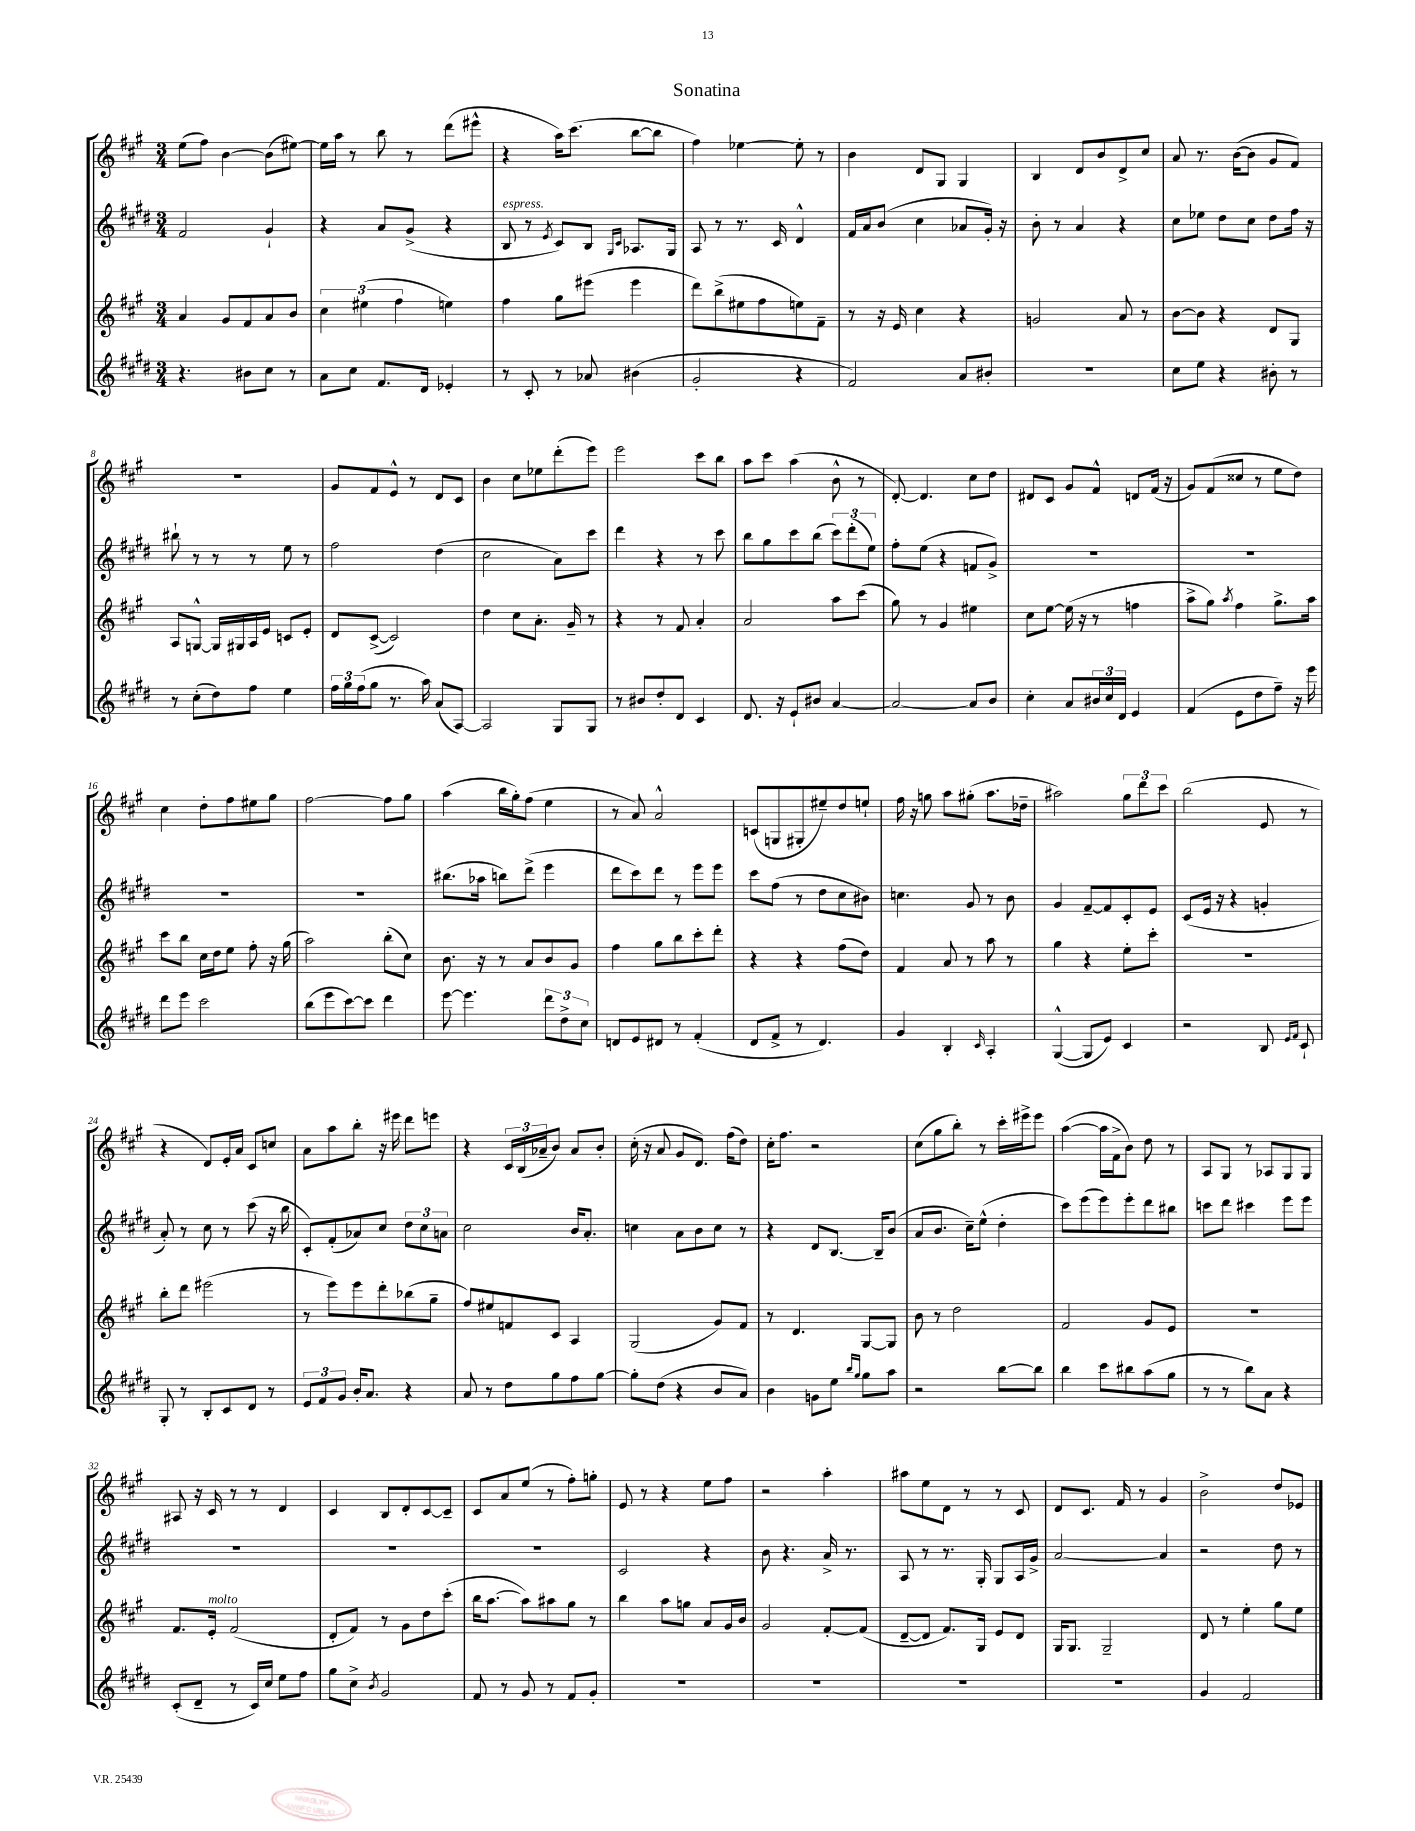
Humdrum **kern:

**kern	**kern	**kern	**kern
*part4	*part3	*part2	*part1
*staff4	*staff3	*staff2	*staff1
*clefG2	*clefG2	*clefG2	*clefG2
*k[f#c#g#d#]	*k[f#c#g#]	*k[f#c#g#d#]	*k[f#c#g#]
*M3/4	*M3/4	*M3/4	*M3/4
=1	=1	=1	=1
4.r	4a/	2f#/	(8ee\L
.	.	.	8ff#\J)
.	8g#/L	.	[4b\
8b#X\L	8f#/	.	.
8cc#\J	8a/	4g#`/	(8b\L]
8r	8b/J	.	[8ee#X\J)
=2	=2	=2	=2
8a\L	6cc#\	4r	16ee#\LL]
.	.	.	16aa\JJ
8cc#\J	.	.	8r
.	(6ee#X\	.	.
8.f#/L	.	8a/L	8bb\
.	6ff#\	.	.
.	.	(8g#^/J	8r
16d#/Jk	.	.	.
4e-X'/	4een\)	4r	(8ddd\L
.	.	.	8eee#X^^\J
=3	=3	=3	=3
!	!	!LO:TX:a:i:t=espress.	!
8r	4ff#\	8B/	4r
8c#'/	.	8r	.
.	.	8qe/	.
8r	8gg#\L	8c#/L)	16aa\KL)
.	.	.	(8.ccc#\J
8a-X/	(8eee#X\J	8B/J	.
.	.	16qqG#/LL	.
.	.	16qqc#/JJ	.
(4b#X\	4eee#\	8.A-X/L	[8bb\L
.	.	.	8bb\J]
.	.	16G#/Jk	.
=4	=4	=4	=4
2g#'/	8ddd\L)	8A/	4ff#\)
.	(8bb^\	8r	.
.	8ee#X\	8.r	[4ee-X\
.	8ff#\	.	.
.	.	16c#/	.
4r	8een\)	4d#^^/	8ee-'\]
.	8f#~\J	.	8r
=5	=5	=5	=5
2f#/)	8r	16f#/LL	4b\
.	.	16a/J	.
.	16r	(8b/J	.
.	16e/	.	.
.	4cc#\	4cc#\	8d/L
.	.	.	8G#/J
8a/L	4r	8a-X/L	4G#/
8b#X'/J	.	16g#'/Jk)	.
.	.	16r	.
=6	=6	=6	=6
2.r	2gn/	8b'\	4B/
.	.	8r	.
.	.	4a/	8d/L
.	.	.	8b/
.	8a/	4r	8d^/
.	8r	.	8cc#/J
=7	=7	=7	=7
8cc#\L	[8b\L	8cc#\L	8a/
8ee\J	8b\J]	8ee-X\J	8.r
4r	4r	8dd#\L	.
.	.	.	([16b\KL
.	.	8cc#\J	8b\J]
8b#X'\	8d/L	8dd#\L	8g#/L
8r	8G#/J	16ff#\Jk	8f#/J)
.	.	16r	.
!!LO:LB:g=z
=8	=8	=8	=8
8r	8A/L	8bb#X`\	2.r
(8cc#'\L	[8Gn^^/J	8r	.
8dd#\)	16G/LL]	8r	.
.	16G#X/	.	.
8ff#\J	16A/	8r	.
.	16e/JJ	.	.
4ee\	8cn/L	8ee\	.
.	8e'/J	8r	.
=9	=9	=9	=9
24ff#\LL	8d/L	2ff#\	8g#/L
24gg#\	.	.	.
(24ff#\J	.	.	.
8gg#\J	([8c#^/J	.	8f#/
8.r	2c#/])	.	8e^^/J
.	.	.	8r
16aa\)	.	.	.
(8a/L	.	(4dd#\	8d/L
[8A/J)	.	.	8c#/J
=10	=10	=10	=10
2A/]	4dd\	2cc#\	4b\
.	8cc#\L	.	8cc#\L
.	8.a'\J	.	8ee-X\
8G#/L	.	8a\L)	(8ddd'\
.	16g#~/	.	.
8G#/J	8r	8ccc#\J	8eee\J)
=11	=11	=11	=11
8r	4r	4ddd#\	2eee\
8b#X/L	.	.	.
8dd#'/	8r	4r	.
8d#/J	8f#/	.	.
4c#/	4a'/	8r	8ccc#\L
.	.	8ccc#\	8bb\J
=12	=12	=12	=12
8.d#/	2a/	8bb\L	8aa\L
.	.	8gg#\	8ccc#\J
16r	.	.	.
8e`/L	.	8ccc#\	(4aa\
8b#X/J	.	(8bb\J	.
[4a/	8aa\L	12ccc#\L)	8b^^\
.	.	(12ddd#'\	.
.	(8ccc#\J	.	8r
.	.	12ee\J)	.
=13	=13	=13	=13
2a/_	8gg#\)	8ff#'\L	[8d'/)
.	8r	(8ee\J	4.d/]
.	4g#/	4r	.
8a/L]	4ee#X\	8fn/L	8cc#\L
8b/J	.	8g#^/J)	8dd\J
=14	=14	=14	=14
4cc#'\	8cc#\L	2.r	8d#X/L
.	[8ee\J	.	8c#/J
8a/L	(16ee\]	.	8g#/L
.	16r	.	.
24b#X/L	8r	.	8f#^^/J
24cc#/	.	.	.
24d#/JJ	.	.	.
4e/	4ffn\	.	8dn/L
.	.	.	(16f#/Jk
.	.	.	16r
=15	=15	=15	=15
(4f#/	8aa^\L	2.r	8g#/L)
.	8gg#\J)	.	(8f#/
.	8qaa/	.	.
8e\L	4ff#\	.	8cc##X/J
8dd#\	.	.	8r
8ff#~\J)	8.gg#^\L	.	8ee\L
16r	.	.	8dd\J)
16eee\	16aa\Jk	.	.
!!LO:LB:g=z
=16	=16	=16	=16
8ddd#\L	8ccc#\L	2.r	4cc#\
8eee\J	8bb\J	.	.
2ccc#\	16cc#\LL	.	8dd'\L
.	16dd\J	.	.
.	8ee\J	.	8ff#\
.	8ff#'\	.	8ee#X\
.	16r	.	8gg#\J
.	(16gg#\	.	.
=17	=17	=17	=17
(8bb\L	2aa\)	2.r	[2ff#\
8eee\	.	.	.
[8ccc#\)	.	.	.
8ccc#\J]	.	.	.
4ddd#\	(8bb'\L	.	8ff#\L]
.	8cc#\J)	.	8gg#\J
=18	=18	=18	=18
[8eee\	8.b\	(8.bb#X\L	(4aa\
4.eee\]	.	.	.
.	16r	16aa-X\Jk	.
.	8r	8bbn\L)	16bb\LL
.	.	.	16gg#'\J)
.	8a/L	(8ddd#^\J	(8ff#\J
12ddd#\L	8b/	4eee\	4ee\
12dd#^\	.	.	.
.	8g#/J	.	.
12cc#\J	.	.	.
=19	=19	=19	=19
8dn/L	4ff#\	8ddd#\L	8r
8e/	.	8ccc#\)	8a/)
8d#X/J	8gg#\L	8ddd#\J	2a^^/
8r	8bb\	8r	.
(4f#'/	8ccc#'\	8eee\L	.
.	8ddd'\J	8eee\J	.
=20	=20	=20	=20
8d#/L	4r	8ccc#\L	(8cn/L
8f#^/J	.	(8ff#\J	8Gn/
8r	4r	8r	8G#X'/
4.d#/)	.	8dd#\L	8ee#X~/)
.	(8ff#\L	8cc#\	8dd/
.	8dd\J)	8b#X\J)	8een`/J
=21	=21	=21	=21
4g#/	4f#/	4.ccn\	16ff#\
.	.	.	16r
.	.	.	8ggn\
4B'/	8a/	.	8aa\L
.	8r	8g#/	(8gg#X'\J
16qqc#/	.	.	.
4A'/	8aa\	8r	8.aa\L
.	8r	8b\	.
.	.	.	16dd-X~\Jk
=22	=22	=22	=22
([4G#^^/	4gg#\	4g#/	2aa#X\)
8G#/L]	4r	[8f#~/L	.
8e/J)	.	8f#/]	.
4c#/	8ee'\L	8c#'/	12gg#\L
.	.	.	12ddd\
.	8ccc#'\J	8e/J	.
.	.	.	12ccc#\J
=23	=23	=23	=23
2r	2.r	(8c#/L	(2bb\
.	.	16e/Jk	.
.	.	16r	.
.	.	4r	.
8B/	.	4gn'/	8e/
16qqe/LL	.	.	.
16qqf#/JJ	.	.	.
8c#`/	.	.	8r
!!LO:LB:g=z
=24	=24	=24	=24
8G#'/	8bb'\L	8a'/)	4r
8r	8ddd\J	8r	.
8B'/L	(2eee#X\	8cc#\	8d/L)
8c#/	.	8r	16e'/L
.	.	.	16a/JJ
8d#/J	.	(8ccc#\	8c#/L
8r	.	16r	8ccn/J
.	.	16bb\	.
=25	=25	=25	=25
12e/L	8r	8c#'/L)	8a\L
12f#/	.	.	.
.	8eee\L)	(8f#'/	8aa\
12g#/J	.	.	.
16b'/KL	8eee\	8a-X/)	8bb'\J
8.a/J	.	.	.
.	8ddd'\	8cc#/J	16r
.	.	.	16eee#X\
4r	(8bb-X\	12dd#\L	8ddd\L
.	.	12cc#\	.
.	8gg#~\J	.	8eeen\J
.	.	12an\J	.
=26	=26	=26	=26
8a/	8ff#/L)	2cc#\	4r
8r	8ee#X/	.	.
8dd#\L	8fn/	.	24c#/LL
.	.	.	(24B/
.	.	.	24a-X~/J
8gg#\	8c#/J	.	8b/J)
8ff#\	4A/	16b/KL	8a-/L
.	.	8.a'/J	.
[8gg#\J	.	.	8b'/J
=27	=27	=27	=27
8gg#'\L]	(2G#/	4ccn\	(16cc#'\
.	.	.	16r
(8dd#\J	.	.	8a/
4r	.	8a\L	8g#/L
.	.	8b\	8.d/J)
8b/L	8g#/L)	8cc\J	.
.	.	.	(16ff#\KL
8a/J)	8f#/J	8r	8dd\J)
=28	=28	=28	=28
4b\	8r	4r	16cc#'\KL
.	.	.	8.ff#\J
.	4.d/	.	.
8gn\L	.	8d#/L	2r
8ee\J	.	[8.B/J	.
16qqbb/LL	.	.	.
16qqgg#/JJ	.	.	.
8gg#\L	[8G#/L	.	.
.	.	16B~/KL]	.
8aa\J	8G#/J]	(8b/J	.
=29	=29	=29	=29
2r	8b\	8a/L	(8cc#\L
.	8r	8.b/J	8gg#\
.	2dd\	.	8bb'\J)
.	.	16cc#~\KL)	.
.	.	(8ee^^\J	8r
[8bb\L	.	4dd#'\	16ccc#'\LL
.	.	.	16eee#X^\J
8bb\J]	.	.	8eee#\J
=30	=30	=30	=30
4bb\	2f#/	8ccc#\L)	([4aa\
.	.	(8eee\	.
8ccc#\L	.	8eee\)	16aa\LL]
.	.	.	16f#^\J
8bb#X\	.	8eee'\	8b\J)
(8aa\	8g#/L	8ddd#\	8dd\
8gg#\J	8e/J	8bb#X\J	8r
=31	=31	=31	=31
8r	2.r	8cccn\L	8A/L
8r	.	8ddd#\J	8G#/J
8bb\L)	.	4ccc#X\	8r
8a\J	.	.	8A-X/L
4r	.	8eee\L	8G#/
.	.	8eee\J	8G#/J
!!LO:LB:g=z
=32	=32	=32	=32
(8c#'/L	8.f#/L	2.r	8A#X/
8d#~/J	.	.	16r
!	!LO:TX:a:i:t=molto	!	!
.	16e'/Jk	.	16c#/
8r	(2f#/	.	8r
16c#/LL)	.	.	8r
16cc#/JJ	.	.	.
8ee\L	.	.	4d/
8ff#\J	.	.	.
=33	=33	=33	=33
8gg#\L	8d'/L	2.r	4c#/
8cc#^\J	8f#/J)	.	.
8qb/	.	.	.
2g#/	8r	.	8B/L
.	8g#\L	.	8d'/
.	8dd\	.	[8c#/
.	(8ccc#'\J	.	8c#~/J]
=34	=34	=34	=34
8f#/	16bb\KL	2.r	8c#/L
.	[8.aa\J	.	.
8r	.	.	8a/
8g#/	8aa\L])	.	(8ee/J
8r	8aa#X\	.	8r
8f#/L	8gg#\J	.	8ff#'\L)
8g#'/J	8r	.	8ggn'\J
=35	=35	=35	=35
2.r	4bb\	2c#/	8e/
.	.	.	8r
.	8aa\L	.	4r
.	8ggn\J	.	.
.	8a/L	4r	8ee\L
.	16g#/L	.	8ff#\J
.	16b/JJ	.	.
=36	=36	=36	=36
2.r	2g#/	8b\	2r
.	.	4.r	.
.	[8f#'/L	16a^/	4aa'\
.	.	8.r	.
.	(8f#/J]	.	.
=37	=37	=37	=37
2.r	[8d~/L	8A/	8aa#X\L
.	8d/J]	8r	8ee\
.	8.f#/L)	8.r	8d\J
.	.	.	8r
.	16G#/Jk	16G#'/	.
.	8e/L	8G#/L	8r
.	8d/J	16A/L	8c#/
.	.	16g#^/JJ	.
=38	=38	=38	=38
2.r	16G#/KL	[2a/	8d/L
.	8.G#/J	.	.
.	.	.	8.c#/J
.	2G#~/	.	.
.	.	.	16f#/
.	.	.	8r
.	.	4a/]	4g#/
=39	=39	=39	=39
4g#/	8d/	2r	2b^\
.	8r	.	.
2f#/	4ee'\	.	.
.	8gg#\L	8dd#\	8dd/L
.	8ee\J	8r	8e-X/J
==	==	==	==
*-	*-	*-	*-
